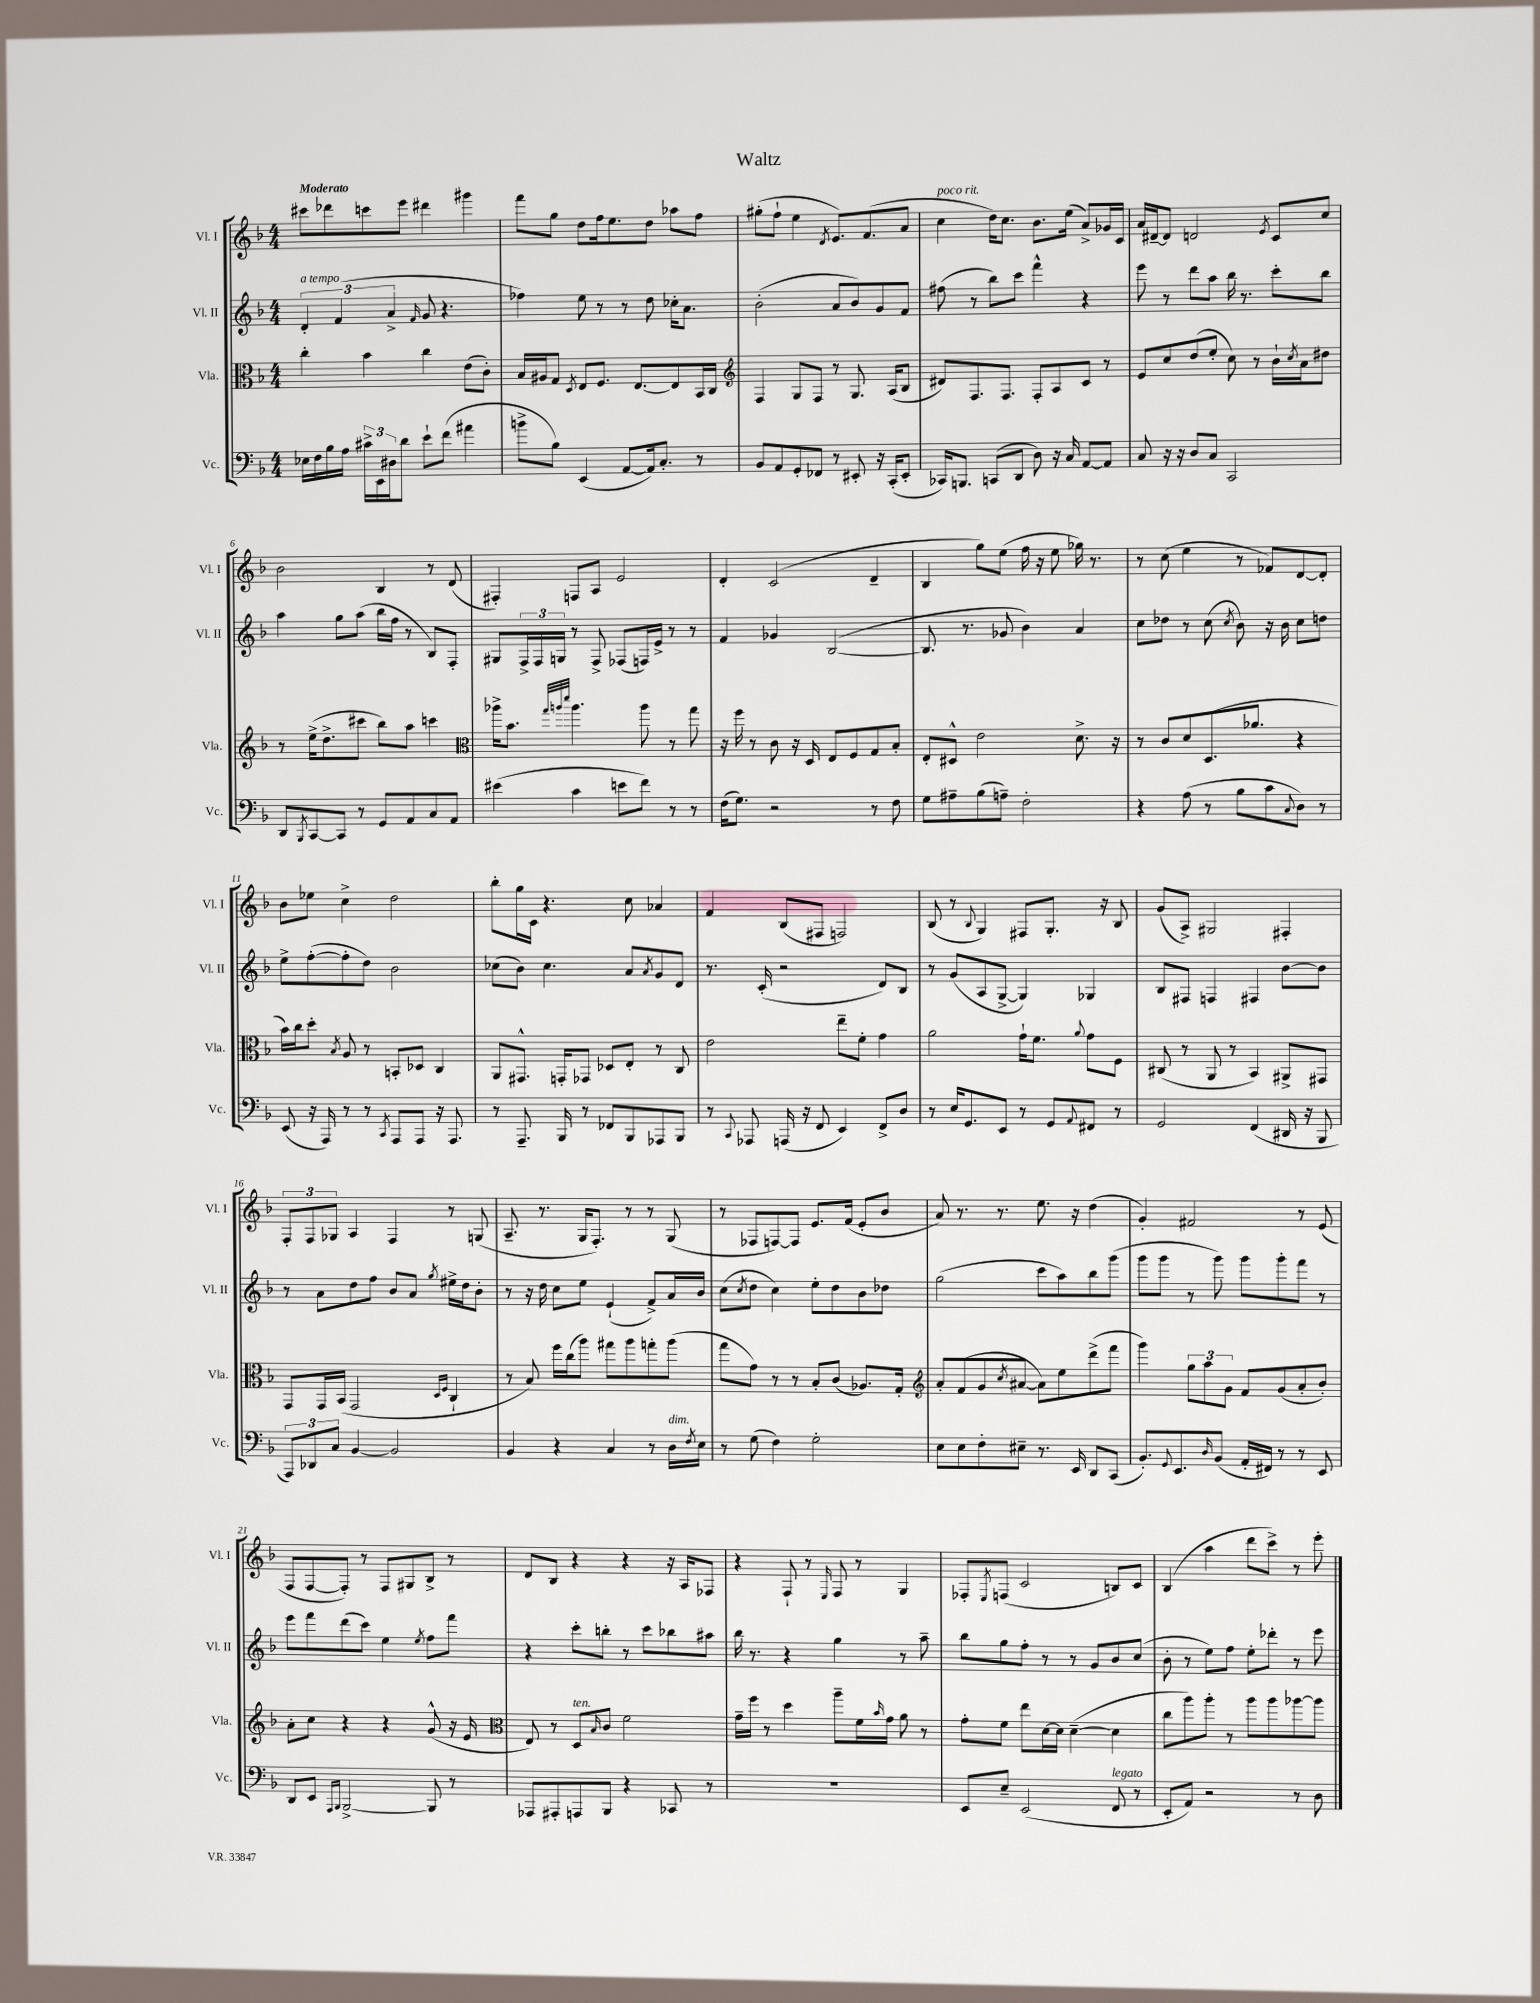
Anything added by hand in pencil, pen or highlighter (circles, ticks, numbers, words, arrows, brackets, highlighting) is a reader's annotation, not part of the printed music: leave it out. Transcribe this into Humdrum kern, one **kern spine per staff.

**kern	**kern	**kern	**kern
*staff4	*staff3	*staff2	*staff1
*clefF4	*clefC3	*clefG2	*clefG2
*k[b-]	*k[b-]	*k[b-]	*k[b-]
*M4/4	*M4/4	*M4/4	*M4/4
16E-\LL	4cc'\	6d'/	8ccc#\L
16F\	.	.	.
16B-\	.	.	8ddd-\
.	.	(6f/	.
16A\JJ	.	.	.
24c#^\LL	4b-\	.	8ccc\
24EE\	.	.	.
24D#\J	.	6a^/	.
8d\J	.	.	8eee\J
.	.	16qqf/	.
8e`\L	4cc\	8g/	4ddd#\
(8f\J	.	4.r	.
4a#\	(8e\L	.	4ggg#\
.	8c'\J)	.	.
=	=	=	=
8b^\L	16B-/LL	4ff-\)	8fff\L
.	16A#/J	.	.
8B-\J)	8G/J	.	8gg\J
.	8qD/	.	.
(4EE/	8E/L	8ee\	8dd\L
.	8.F/J	8r	16ff\k
.	.	.	8.ee\
[8AA/L	.	8r	.
.	[8.E/L	.	.
16AA/]k)	.	8dd\	8dd\J
8.C'/J	.	.	.
.	8E/]	16cc-'\LK	8aa-\L
.	.	8.a\J	.
8r	16BB-/L	.	8ff\J
.	16C/JJ	.	.
=	=	=	=
*	*clefG2	*	*
8BB-/L	4F/	(2b-'\	(8gg#'\L
8AA/	.	.	8ff`\J
8GG'/	8G/L	.	4ee\
8FF-/J	8F/J	.	.
.	.	.	8qd/
8r	8r	8a/L	8.e/L)
8EE#'/	8.G/	8b-/)	.
.	.	.	(8.f/
16r	.	8g/	.
(16CC'/LK	(16A/LK	.	.
8EE#'/J	8B-/J	8f/J	8a/J
=	=	=	=
16CC-/LK)	8d#/L)	(8ff#\	4cc\
8.BBB/J	.	.	.
.	8.F/	8r	.
(8CC/L	.	8bb-\L)	16dd\LK)
.	8.F/J	.	8.cc\J
8DD/J	.	8ccc\J	.
8D\)	8F'/L	4fff^^\	8.b-\L
16r	8A/	.	.
16C/	.	.	(16ee\Jk
[8AA/L	8c/J	4r	8a^/L)
8AA/]J	8r	.	16g-/L
.	.	.	16c/JJ
=	=	=	=
8C/	8e/L	8eee\	16a/LL
.	.	.	[16d#~/J
16r	8cc/	8r	8d#/]J
16r	.	.	.
8D/L	(8dd/	8ddd\L	2d/
8C/J	8ee'/J	8aa\J	.
2CC/	8cc\)	16bb-\	.
.	.	8.r	.
.	8r	.	.
.	.	.	8qe/
.	16b-`\LL	8ccc'\L	8c/L
.	8qcc/	.	.
.	16a\J	.	.
.	8dd#\J	8bb-\J	8cc/J
=	=	=	=
8DD/L	8r	4aa\	2b-\
8qBBB-/	.	.	.
[8CC/	(16ee^\LK	.	.
.	8.dd^\	.	.
8CC/]J	.	8gg\L	.
8r	8ccc#\J	(8aa\J	.
8GG/L	8bb-\L)	16bb-\LL	4B-/
.	.	16ff\JJ	.
8AA/	8aa\J	8r	.
8C/	4ccc\	8B-/L)	8r
8AA/J	.	8F'/J	(8d/
=	=	=	=
*	*clefC3	*	*
(4e#\	16aa-^\LK	8G#/L	4F#'/)
.	8.b-\J	.	.
.	.	24F^/L	.
.	.	24F/	.
.	.	24G/JJ	.
.	32qqgg/LLL	.	.
.	32qqaa/	.	.
.	32qqddd/JJJ	.	.
4c\	4.aa\	8r	8F/L
.	.	8F^/	8A/J
8e\L	.	(8F-/L	2e/
8f\J)	8aa\	16F/L)	.
.	.	16e^/JJ	.
8r	8r	8r	.
8r	8gg\	8r	.
=	=	=	=
(16F\LK	16r	4f/	4d'/
8.G\J)	16ff\	.	.
.	8r	.	.
2r	8c\	4g-/	(2c/
.	16r	.	.
.	16D/	.	.
.	8E/L	([2B-/	.
.	8F/	.	.
8r	8G/	.	4d~/
8F\	8B-'/J	.	.
=	=	=	=
8G\L	8E'/L	8.B-/]	4B-/
8A#~\	8D#^^/J	.	.
.	.	8.r	.
(8B-\	2e\	.	8gg\L)
8A~\J)	.	8g-/	(8ee\J
2F'\	.	4b-\)	16ff\
.	.	.	16r
.	.	.	8ee\
.	8.d^\	4a/	16gg-\)
.	.	.	8.r
.	16r	.	.
=	=	=	=
4r	8r	8cc\L	8r
.	8c/L	8dd-\J	(8cc\
(8A\	8d/	8r	4ee\
8r	(8.D/	(8cc\	.
.	.	8qcc/	.
8B-\L	.	8b-\)	8r
.	8.a-/J	.	.
8c\	.	16r	8f-/L)
.	.	16b-\	.
8qqC/	.	.	.
8D\J)	4r	8cc\L	[8d/
8r	.	8dd\J	8d'/]J
=	=	=	=
(8EE/	16b-\LL)	8ee^\L	8b-\L
.	16cc\J	.	.
16r	8dd'\J	([8ff'\	8ee-\J
16AAA/)	.	.	.
.	8qB-/	.	.
8r	8A/	8ff'\]	4cc^\
8r	8r	8dd\J)	.
8qCC/	.	.	.
8AAA/L	8BB'/L	2b-\	2dd\
8AAA/J	8D-/J	.	.
16r	4C/	.	.
8.AAA/	.	.	.
=	=	=	=
8r	8AA/L	(8cc-\L	8bb-'\L
8.AAA~/	8.GG#^^/J	8b-\J)	16gg\L
.	.	.	16c\JJ
.	.	4.cc-\	4.r
16BBB-/	16GG'/LK	.	.
8r	8GG-/J	.	.
8FF-/L	8D-/L	.	.
8BBB-/	8E'/J	8a/L	8cc\
.	.	8qa/	.
8AAA-/	8r	8g/	4a-/
8BBB-/J	8C/	8d/J	.
=	=	=	=
8r	2e\	8.r	4f/
8qqCC/	.	.	.
8AAA-/	.	.	.
.	.	(16c'/	.
(16AAA/	.	2r	(8B-/L
16r	.	.	.
8FF/	.	.	8F#/J
4EE/)	8ee~\L	.	2F/)
.	8f'\J	.	.
8FF^/L	4g\	8d/L)	.
8D/J	.	8B-/J	.
=	=	=	=
8r	2a\	8r	(8B-/
16E/LK	.	(8g/L	8r
8.GG/	.	.	.
.	.	.	8qqB-/
.	.	8A/	4G/)
8EE/J	.	[8G^/J	.
8r	16g`\LK	4G/])	8F#/L
.	8.f\J	.	.
8GG/L	.	.	8.G'/J
8qqAA/	8qqa/	.	.
8FF#/J	8g\L	4G-/	.
.	.	.	16r
8r	8F\J	.	8B-/
=	=	=	=
2GG/	(8C#/	8B-/L	(8g/L
.	8r	8F#/J	8A^/J)
.	8AA/	4F/	2G#/
.	8r	.	.
(4FF/	4BB-/)	4F#/	.
16DD#/	8AA#^/L	[8b-\L	4F#'/
16r	.	.	.
8BBB-/	8GG#/J	8b-\]J	.
=	=	=	=
12AAA/L)	8GG/L	8r	12F'/L
12DD-/	.	.	12F/
.	16GG/L	8a\L	.
12C/J	.	.	12G-/J
.	(16BB-/JJ	.	.
[4BB-/	2GG/	8dd\	4A/
.	.	8ff\J	.
2BB-/]	.	8b-/L	4F/
.	.	8a/J	.
.	16qqD/LL	.	.
.	16qqF/JJ	8qgg/	.
.	4C`/	16ee#^\LL	8r
.	.	16dd\J	.
.	.	8b-'\J	(8G/
=	=	=	=
4BB-/	8r	8r	8.A~/
.	8B-/)	16r	.
.	.	16dd\	8.r
4r	16ff\LL	8cc\L	.
.	(16cc\J	.	.
.	8aa\J)	8ee\J	16G/LK
.	.	.	8.F'/J)
4C/	8gg#\L	(4e`/	.
.	8aa\	.	8r
8r	8gg'\	8f^/L)	8r
16D\LL	(8aa\J	16a/L	(8G/
8qF/	.	.	.
16E\JJ	.	16b-/JJ	.
=	=	=	=
8r	8gg\L	(8cc\L	8r
.	.	8qcc/	.
(8G\	8g\J)	8dd\J	8F-/L
4F\)	8r	4cc\)	[8F/)
.	8r	.	8F/]J
2G'\	8B-'/L	8ee'\L	8.e/L
.	(8c/J	8dd\	.
.	.	.	(16f/Jk
.	8.A-/L)	8b-\	8e'/L
.	.	8dd-\J	8b-/J
.	16G'/Jk	.	.
=	=	=	=
*	*clefG2	*	*
8E\L	8a'/L	(2gg\	8a/)
8E\	(8f/	.	8.r
8F'\	8g/	.	.
.	.	.	8.r
.	8qcc/	.	.
8E#~\J	[8a#/J	.	.
8.r	8a#\]L)	8ccc\L	8.ee\
.	8ee\	8aa\)	.
16EE/	.	.	16r
8DD/L	(8ddd^\	8bb-\	(4dd\
(8CC/J	8fff\J	(8ggg\J	.
=	=	=	=
8.BB-'/L)	4ggg\)	8ggg\L	4g'/)
.	.	8ggg\J	.
8qqGG/	.	.	.
8.EE/	.	.	.
.	12gg\L	8r	2f#/
.	12aa\	.	.
16qqD/	.	.	.
(8BB-/J	.	8ggg\)	.
.	12g\J	.	.
16AA'/LL	8f/L	8ggg\L	.
16FF#/JJ)	.	.	.
8r	(8g/	8ggg'\	.
8r	8a'/	8fff\J	8r
8EE/	8b-'/J)	8r	(8e/
=	=	=	=
8DD/L	8a'\L	8eee\L	8F/L
8EE/J	8cc\J	8fff\	[8F/
16qqAAA/LL	.	.	.
16qqBBB-/JJ	.	.	.
[2BBB-^/	4r	(8ddd\	8F'/]J)
.	.	8ccc\J)	8r
.	4r	4ee\	8F/L
.	.	.	8G#/
.	.	8qee/	.
8BBB-/]	(8g^^/	8ff\L	8B-^/J
8r	16r	8fff\J	8r
.	16e/	.	.
=	=	=	=
*	*clefC3	*	*
8AAA-/L	8E/)	4r	8d/L
8AAA#'/	8r	.	8B-/J
8AAA/	8D/L	8ccc'\L	4r
.	16qqB-/	.	.
8BBB-/J	8c/J	8bb'\J	.
4r	2f\	8r	4r
.	.	8ccc\L	.
8CC-/	.	8bb-\	16r
.	.	.	16A/LK
8r	.	8aa#\J	8F-/J
=	=	=	=
1r	16g~\LL	16bb-\	4r
.	16ff\JJ	8.r	.
.	8r	.	.
.	4dd\	4r	8F`/
.	.	.	8r
.	.	.	16qqE/
.	8aa~\L	4gg\	8F/
.	16f\L	.	8r
.	16qqb-/	.	.
.	16g\JJ	.	.
.	8a\	8r	4G/
.	8r	8aa~\	.
=	=	=	=
8EE/L	8g'\L	8bb-\L	8F-'/L
.	.	.	8qE/
8E~/J	8f\J	8gg\	(8F/J
(2EE/	8ee\L	8ff'\J	2c/
.	[16d\L	8r	.
.	16d\]JJ	.	.
.	([4d~\	8r	.
.	.	8g/L	.
8FF/	4d\]	8b-/	8B/L)
8r	.	(8cc/J	8c/J
=	=	=	=
8EE'/L	8cc\L	8b-'\	(4B-/
8AA/J)	8aa\)	8r	.
2r	8aa'\J	8ee\L)	4aa\
.	8r	8ff\J	.
.	8aa\L	8ee'\L	8ddd\L
.	8aa\	8ddd-'\J	8ccc^\J)
8r	[8aa-\	8r	8r
8D\	8aa-\]J	8eee\	8eee'\
==	==	==	==
*-	*-	*-	*-
